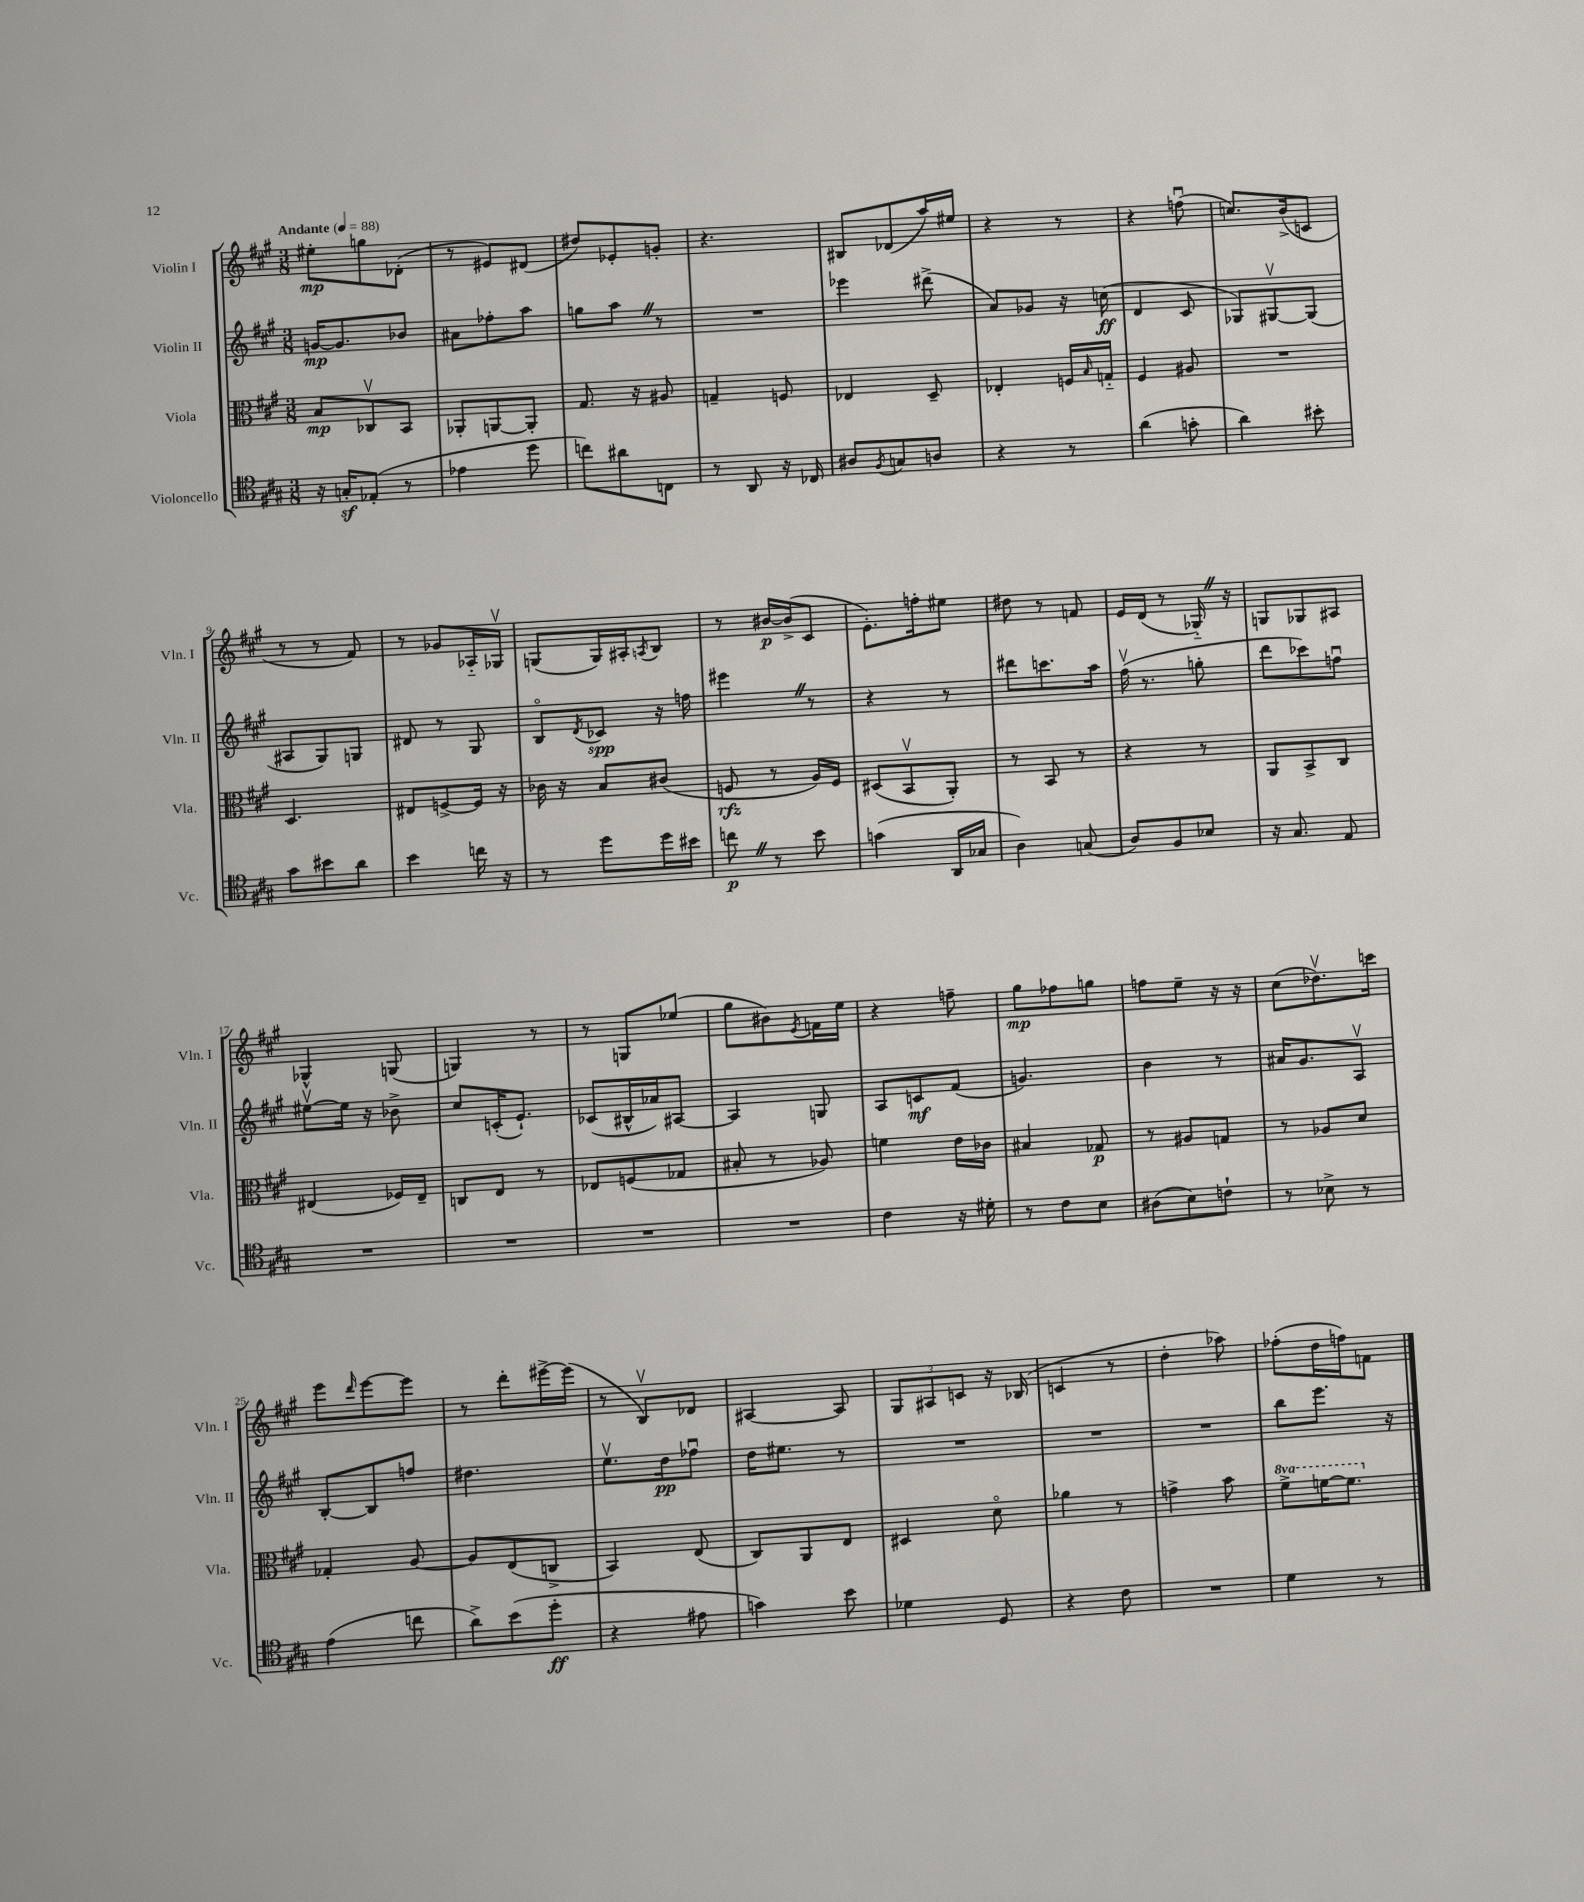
<<
\new StaffGroup <<
\new Staff = "s0" \with { instrumentName = "Violin I" shortInstrumentName = "Vln. I" } {
    \clef treble \key a \major \numericTimeSignature \time 3/8 \tempo "Andante" 4 = 88
    eis''8-.\mp g''8 des'8-.( |
    r8 eis'8) dis'8( |
    dis''8) ees'8-. g'8-. |
    r4. |
    bis8 des'8( a''16) eis''16 |
    r4 r8 |
    r4 f''8\downbow( |
    c''8.) b'16->( c'8 |
    r8 r8 fis'8) |
    r8 ges'8 aes16-_ ges16\upbow |
    g8( g16) ais16-. \acciaccatura { a8 } b8 |
    r8 bis'16~\p bis'16->( cis'8 |
    e'8.-.) f''16-. eis''8 |
    dis''8 r8 f'8 |
    e'16 d'16( r8 ges16-_) \once \override BreathingSign.text = \markup { \musicglyph "scripts.caesura.straight" } \breathe r16 |
    g8 ges8 ais8 |
    ges4-^ g8( |
    g4) r8 |
    r8 g8 ees''8( |
    gis''8 bis'8) \acciaccatura { e'8 } f'16 e''16 |
    r4 f''8-- |
    gis''8\mp fes''8 g''8 |
    f''8 e''8-- r16 r16 |
    cis''8( des''8.\upbow) c'''16 |
    e'''8 \grace { d'''16 } e'''8~ e'''8 |
    r8 d'''8-. eis'''16~-> eis'''16( |
    r8 b8\upbow) des'8 |
    ais4~ ais8 |
    \tuplet 3/2 { gis8 ais8 c'8 } r16 bes16( |
    c'4 r8 |
    d''4-. aes''8) |
    fes''8-.( d''16 f''16) f'8 \bar "|." |
}
\new Staff = "s1" \with { instrumentName = "Violin II" shortInstrumentName = "Vln. II" } {
    \clef treble \key a \major \numericTimeSignature \time 3/8
    g'16~\mp g'8. bes'8 |
    ais'8 fes''8-. a''8 |
    g''8 a''8 \once \override BreathingSign.text = \markup { \musicglyph "scripts.caesura.straight" } \breathe r8 |
    R4. |
    ees'''4 dis'''8->( |
    a'8) ges'8 r16 c''16\ff( |
    d'4 cis'8 |
    ges8) gis8~\upbow gis8( |
    ais8 gis8) g8 |
    dis'8 r8 gis8 |
    b8\flageolet \acciaccatura { d'8 } ces'8\spp r16 f''16 |
    eis'''4 \once \override BreathingSign.text = \markup { \musicglyph "scripts.caesura.straight" } \breathe r8 |
    r4 r8 |
    dis'''8 c'''8. a''16 |
    fis''16\upbow( r8. g''8-. |
    d'''8 ces'''8) f''8\downbow |
    eis''8~\upbow eis''16 r16 bes'8-> |
    cis''8 c'16-.( e'8.-!) |
    ces'8( bis16-^ aes'16) ais8~ |
    ais4 g8 |
    a8 c'8\mf fis'8( |
    g'4.) |
    b'4 r8 |
    ais'16 gis'8. a8\upbow |
    b8~-. b8 f''8 |
    dis''4. |
    e''8.\upbow d''16\pp fes''8\downbow |
    d''16 eis''8. r8 |
    R4. |
    R4. |
    R4. |
    b''8 e'''8. r16 \bar "|." |
}
\new Staff = "s2" \with { instrumentName = "Viola" shortInstrumentName = "Vla." } {
    \clef alto \key a \major \numericTimeSignature \time 3/8 \set Staff.ottavationMarkups = #ottavation-simple-ordinals
    b8\mp ces8\upbow b,8 |
    aes,8-. a,8~ a,8-. |
    gis8. r16 ais8 |
    g4-- f8 |
    ees4 d8-- |
    ees4-. f16 \grace { b16 } g16-_ |
    fis4 ais8 |
    R4. |
    d4. |
    eis8 f8~-> f16 r16 |
    ces'16 r16 b8 cis'8( |
    f8\rfz r8 a16) f16 |
    dis8( b,8\upbow a,8-.) |
    r8 b,8 r8 |
    r4 r8 |
    a,8 b,8-> cis8 |
    eis4( fes16) eis16-- |
    c8 e8 r8 |
    ees8 f8( ges8 |
    bis8-. r8 aes8) |
    f'4 e'16 ces'16 |
    bis4 ges8\p |
    r8 ais8 g8 |
    r8 aes8 d'8 |
    ges4-. a8~ |
    a8 e8( c8-> |
    b,4) e8( |
    cis8) a,8 e8 |
    dis4 d'8\flageolet |
    aes'4 r8 |
    g'4-> b'8 |
    \ottava #1 fis''8-> f''16~ f''8. \ottava #0 \bar "|." |
}
\new Staff = "s3" \with { instrumentName = "Violoncello" shortInstrumentName = "Vc." } {
    \clef tenor \key a \major \numericTimeSignature \time 3/8
    r16 g16-.\sf ees8-.( r8 |
    ees'4 d''8 |
    c''8) ais'8 c8 |
    r8 a,8 r16 ces16 |
    ais8 \acciaccatura { fis8 } g8 a8 |
    r4 r8 |
    a'4( g'8-. |
    a'4) bis'8-. |
    gis'8 bis'8 a'8 |
    b'4 c''16 r16 |
    r8 d''8 d''16 bis'16 |
    c''8\p \once \override BreathingSign.text = \markup { \musicglyph "scripts.caesura.straight" } \breathe r8 b'8 |
    g'4( a,16 ges16 |
    a4) g8( |
    a8) fis8 bes8 |
    r16 gis8. e8 |
    R4. |
    R4. |
    R4. |
    R4. |
    cis'4 r16 dis'16-. |
    r8 cis'8 b8 |
    ais8( b8) c'8-! |
    r8 bes8-> r8 |
    e'4( c''8 |
    a'8->) b'8( d''8-.\ff |
    r4 eis'8 |
    g'4) b'8 |
    des'4 d8 |
    r4 cis'8 |
    R4. |
    d'4 r8 \bar "|." |
}
>>
>>
